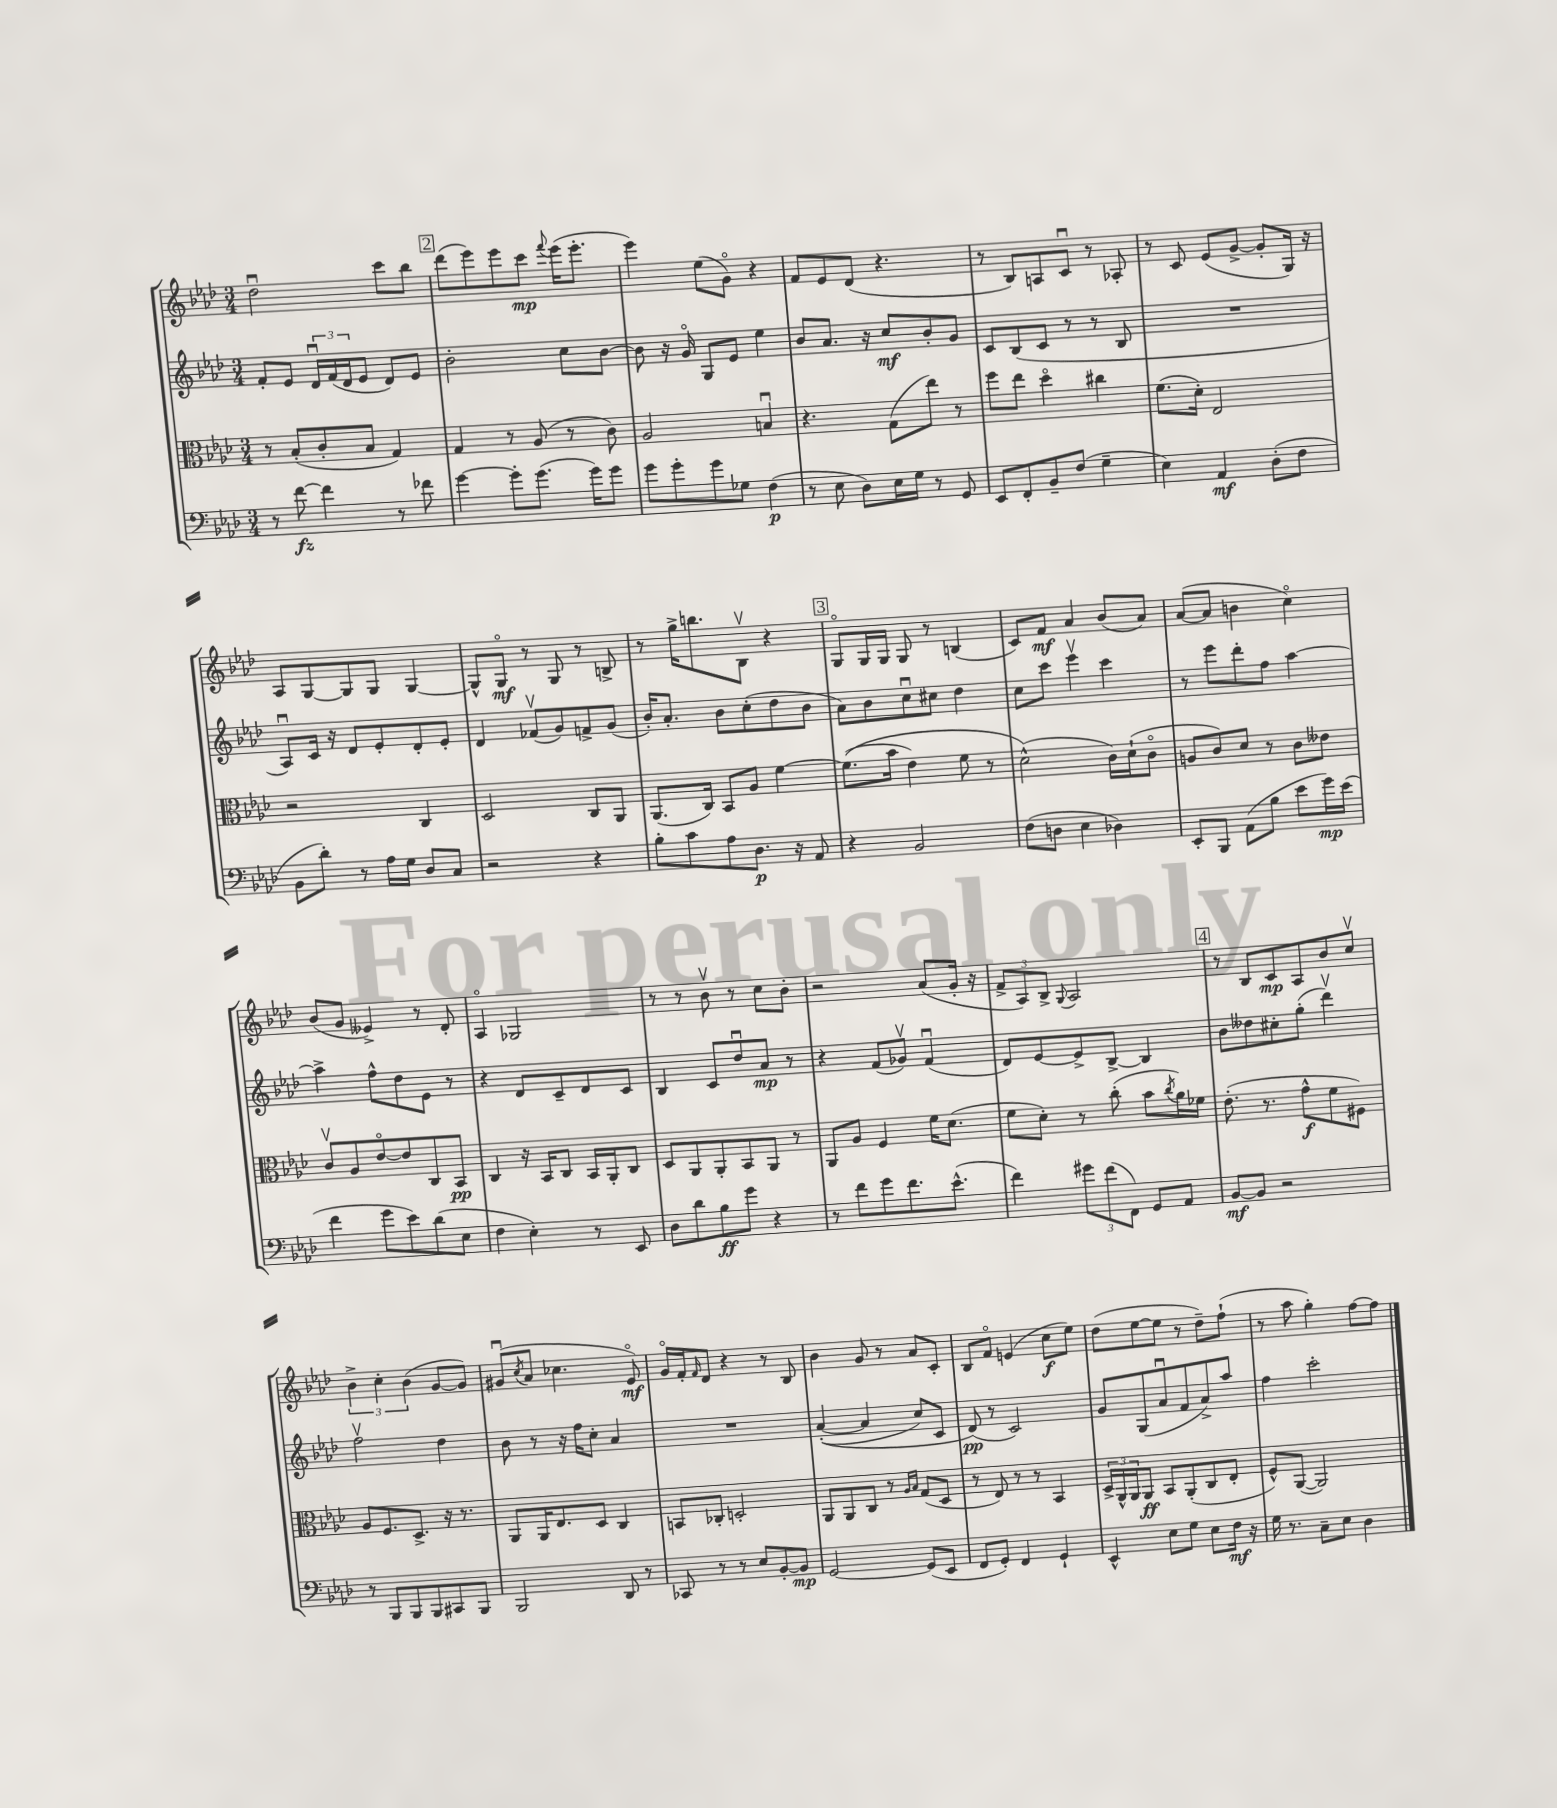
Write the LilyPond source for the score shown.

<<
\new StaffGroup <<
\new Staff = "s0" {
    \clef treble \key aes \major \numericTimeSignature \time 3/4
    des''2\downbow c'''8 bes''8 |
    \mark \markup { \box "2" } des'''8( ees'''8) ees'''8 c'''8\mp \appoggiatura { f'''8 } ees'''16( ees'''8.-. |
    ees'''4) ees''8( g'8\flageolet) r4 |
    f'8 ees'8 des'8( r4. |
    r8 bes8) a8 c'8\downbow r8 aes8-. |
    r8 c'8 ees'8( g'8~-> g'8-. g16) r16 |
    aes8 g8~ g8 g8 g4~ |
    g8-^ g8\flageolet\mf r8 g8 r8 b8-> |
    r8 g''16-> b''8. bes8\upbow r4 |
    \mark \markup { \box "3" } g8\flageolet g16 g16 g8 r8 b4( |
    c'8) f'8\mf aes'4 bes'8( aes'8) |
    aes'8~( aes'8 b'4 c''4\flageolet) |
    bes'8( g'8 eeses'4->) r8 des'8-. |
    aes4\flageolet ges2 |
    r8 r8 bes'8\upbow r8 c''8 bes'8-. |
    r2 aes'8( g'16-. r16 |
    \tuplet 3/2 { f'8-> aes8) bes8-> } \appoggiatura { g8 } aes2 |
    \mark \markup { \box "4" } r8 bes8 c'8\mp aes8 bes'8 c''8\upbow |
    \tuplet 3/2 { bes'4-> c''4-. bes'4( } g'8~ g'8) |
    gis'8\downbow( \acciaccatura { c''8 } aes'8 ces''4. ees'8\flageolet\mf) |
    g'16\flageolet f'16-. \grace { f'16 } des'8 r4 r8 bes8 |
    bes'4 g'8 r8 aes'8 c'8-. |
    bes8 f'8\flageolet e'4( c''8\f ees''8) |
    des''8( ees''8~ ees''8 r8 des''8--) f''8-!( |
    r8 aes''8 g''4-.) f''8~ f''8 \bar "|." |
}
\new Staff = "s1" {
    \clef treble \key aes \major \numericTimeSignature \time 3/4
    f'8-. ees'8 \tuplet 3/2 { des'16\downbow f'16( des'16 } ees'8 des'8) ees'8 |
    \mark \markup { \box "2" } bes'2-. c''8 bes'8~ |
    bes'8 r16 g'16\flageolet g8 ees'8 ees''4 |
    bes'8 aes'8. r16 c''8\mf bes'8-. g'8 |
    c'8 bes8( c'8 r8 r8 bes8 |
    R2. |
    aes8\downbow) c'16 r16 des'8 ees'8-. des'8-. ees'8-. |
    des'4 fes'8\upbow( g'8) f'8-> g'8( |
    bes'16-.) aes'8.-. bes'8 c''8-.( des''8 bes'8 |
    \mark \markup { \box "3" } aes'8) bes'8 c''8\downbow cis''8 des''4 |
    c''8 c'''8 ees'''4\upbow c'''4 |
    r8 ees'''8 des'''8-. f''8 aes''4~ |
    aes''4-> f''8-^ des''8 ees'8 r8 |
    r4 des'8 c'8-- des'8 c'8 |
    bes4 c'8 des''8\downbow aes'8\mp r8 |
    r4 f'8( ges'8\upbow) f'4\downbow( |
    des'8) ees'8~ ees'8-> bes8~-> bes4 |
    \mark \markup { \box "4" } bes'8 deses''8 cis''8-. g''8-.( des'''4\upbow) |
    f''2\upbow des''4 |
    bes'8 r8 r16 f''16 c''8-. aes'4 |
    R2. |
    aes'4~-.(\( aes'4 c''8) c'8 |
    des'8\pp(\) r8 c'2) |
    g'8 g8( aes'8\downbow f'8 aes'8->) aes''8 |
    f''4 c'''2-. \bar "|." |
}
\new Staff = "s2" {
    \clef alto \key aes \major \numericTimeSignature \time 3/4
    r8 bes8-.( c'8-. bes8 g4) |
    \mark \markup { \box "2" } g4 r8 aes8( r8 c'8) |
    aes2 b4\downbow |
    r4. g8( ees''8) r8 |
    f''8 ees''8 des''4\flageolet cis''4 |
    f'8.( des'16-.) ees2 |
    r2 c4 |
    des2 c8 aes,8 |
    aes,8.( c16) bes,8 aes8 f'4~ |
    \mark \markup { \box "3" } f'8.(\( bes'16 ees'4) f'8 r8 |
    des'2-^(\) c'16) des'16-!( c'8\flageolet |
    a8 c'8) des'8 r8 c'8 eeses'8 |
    c'8\upbow aes8 ees'8~\flageolet ees'8 c8 bes,8\pp |
    c4 r16 bes,16 c8 bes,16 aes,16-. c8 |
    des8 aes,8 aes,8-. bes,8 aes,8 r8 |
    aes,8 aes8 f4 f'16 des'8.( |
    f'8 des'8-.) r8 c''8-.( bes'8 \acciaccatura { c''8 } aes'16) fes'16 |
    \mark \markup { \box "4" } ees'8.-.( r8. g'8-^\f f'8 fis8) |
    aes8 f8. des8.-> r16 r8. |
    aes,8 aes,16 ees8. des8 c4 |
    b,8 ces8-. d2-. |
    aes,8 aes,8 c8 r8 \grace { aes16 bes16 } g8( des8 |
    r8 ees8) r8 r8 bes,4 |
    \tuplet 3/2 { des16-> aes,16-^ aes,16 } aes,8\ff bes,8 aes,8-.( c8 ees8-. |
    f8-^) aes,8~( aes,2) \bar "|." |
}
\new Staff = "s3" {
    \clef bass \key aes \major \numericTimeSignature \time 3/4
    r8 f'8~\fz f'4 r8 fes'8 |
    \mark \markup { \box "2" } g'4~ g'8-. g'8.( g'16) g'8 |
    g'8 g'8-. g'8 ges8 f4\p( |
    r8 ees8 des8) ees16 g16 r8 g,8 |
    ees,8 f,8-. bes,8-- f8( g4-- |
    ees4) aes,4\mf des8-.( f8 |
    bes,8 des'8-.) r8 aes16 g16 des8 c8 |
    r2 r4 |
    bes8-. c'8 aes8 des8.\p r16 aes,8 |
    \mark \markup { \box "3" } r4 bes,2 |
    f8( d8 ees4 des4) |
    ees,8-. bes,,8 aes,8( bes8 ees'8 g'16\mp) ees'16( |
    f'4 g'8 ees'8) des'8( ees8 |
    f4 ees4-.) r8 ees,8 |
    des8 des'8 bes8\ff g'8 r4 |
    r8 f'8 g'8 f'8. ees'8.-^( |
    f'4) \tuplet 3/2 { gis'8 f'8( f,8) } g,8 aes,8 |
    \mark \markup { \box "4" } bes,8~\mf bes,8 r2 |
    r8 bes,,8 bes,,8 bes,,8 cis,8 bes,,8 |
    bes,,2 des,8 r8 |
    ces,8 r8 r8 ees8 bes,8~-. bes,8\mp |
    g,2~ g,8( ees,8 |
    f,8 g,8-.) f,4 g,4-! |
    ees,4-^ ees8 g8 ees8 f16\mf r16 |
    g16 r8. c8-- ees8 des4 \bar "|." |
}
>>
>>
\layout { \context { \Score \remove "Bar_number_engraver" } }
